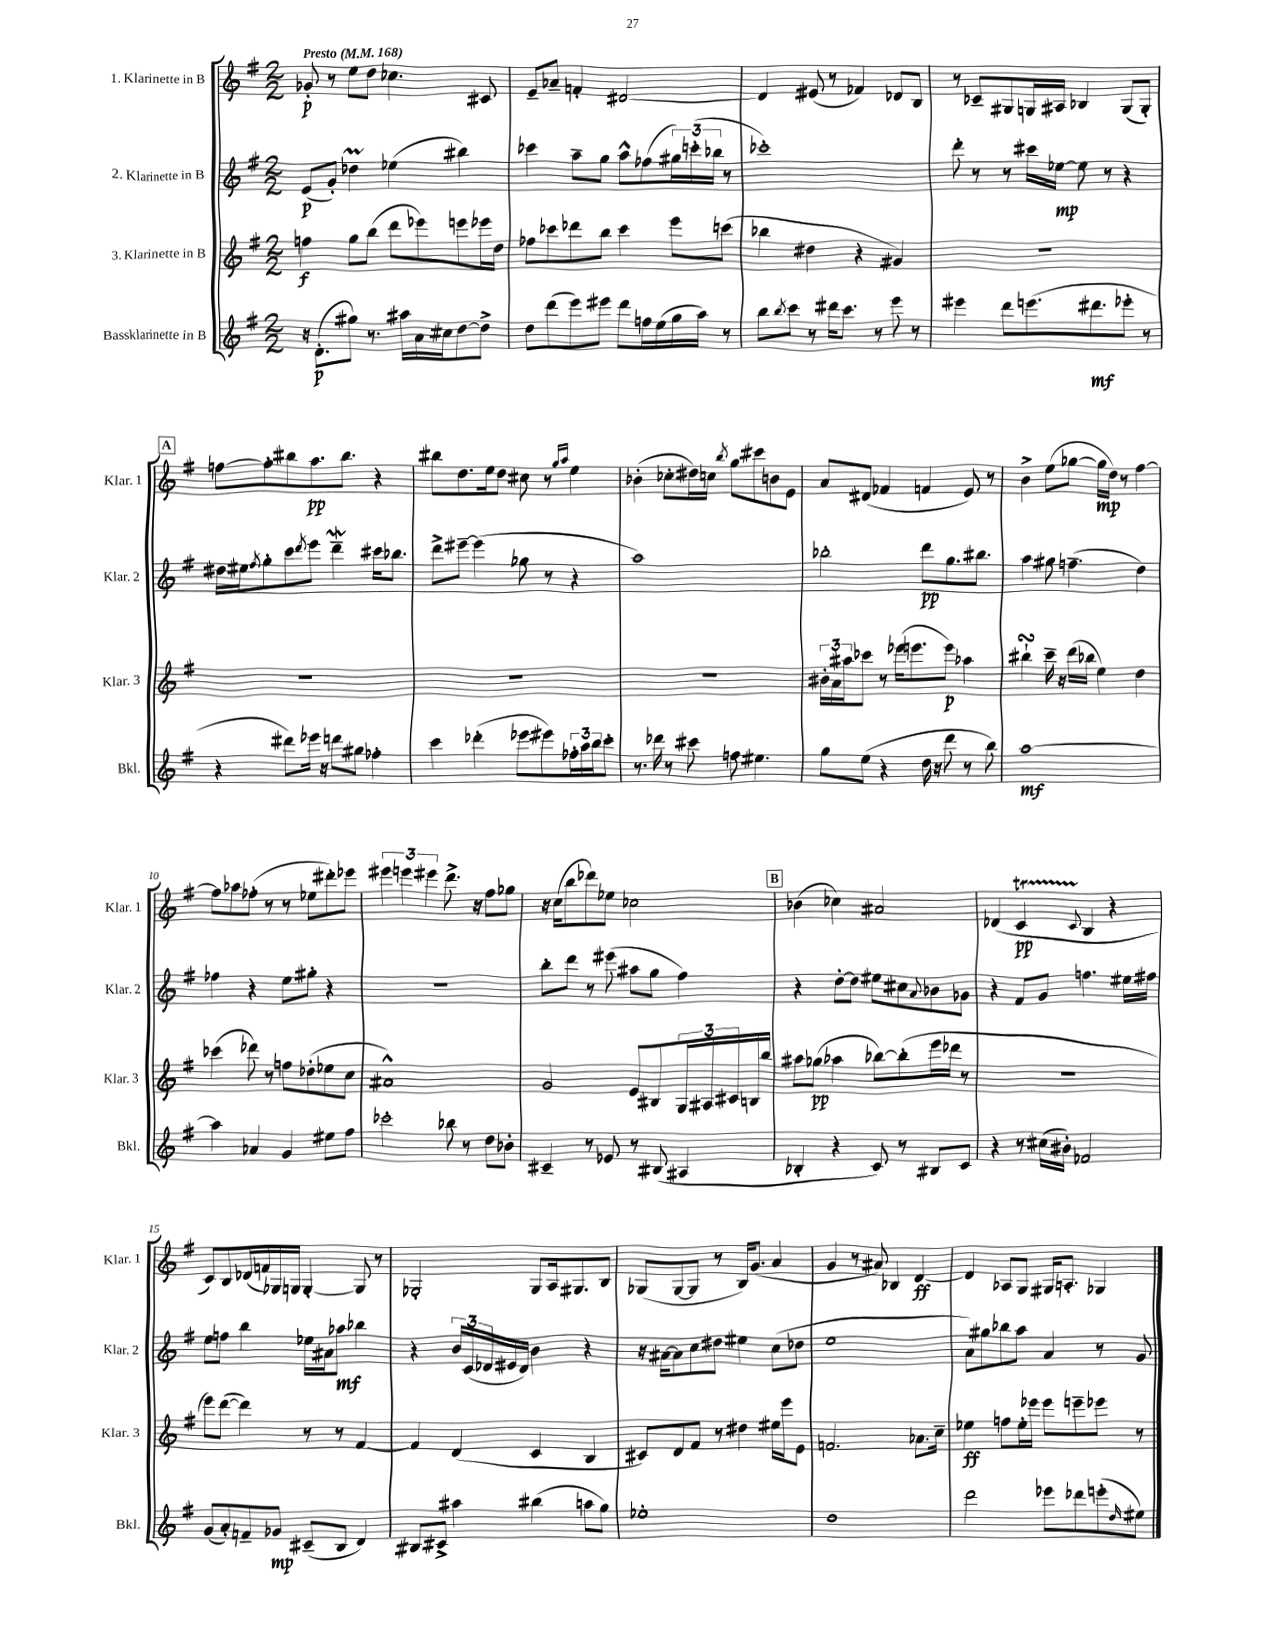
<<
\new StaffGroup <<
\new Staff = "s0" \with { instrumentName = "1. Klarinette in B" shortInstrumentName = "Klar. 1" } {
    \clef treble \key g \major \numericTimeSignature \time 2/2 \tempo "Presto" 4 = 168
    ges'8-.\p r8 e''8 d''8 ces''4. cis'8 |
    e'8-- aes'8-- f'4-. dis'2~ |
    dis'4 eis'8( r8 fes'4) des'8 b8 |
    r8 ces'8-- gis8 g16 ais16 bes4 g8( g8-.) |
    \mark \markup { \box "A" } f''8~ f''8-. bis''8 a''8.\pp bis''8. r4 |
    bis''8 d''8. e''16 d''8 cis''8 r8 \grace { g''16 a''16 } e''4 |
    bes'4-.( ces''8-. dis''16) c''16 \acciaccatura { b''8 } g''8 cis'''8 b'8 e'8 |
    a'8 dis'8( fes'4 f'4 e'8) r8 |
    b'4-> e''8( ges''8~ ges''16\mp d''16) r8 fis''4~ |
    fis''8 aes''8 fes''8-.( r8 r8 ees''8 dis'''8-.) ees'''8 |
    \tuplet 3/2 { eis'''4 e'''4 eis'''4 } d'''8.-> r16 fis''8 ges''8 |
    r16 c''16( b''8 des'''8) ees''8 ces''2 |
    \mark \markup { \box "B" } bes'4( ces''4) ais'2 |
    des'4( c'4\startTrillSpan\pp \appoggiatura { c'8 } b4\stopTrillSpan r4 |
    c'8) b8 des'16( f'16) ges16 g16 g4~-. g8 r8 |
    ges2-. ges8 a16 gis8. b8 |
    ges8( ges8~ ges8 r8 b16) g'8.( a'4 |
    g'4 r8 ais'8) bes4 d'4~\ff |
    d'4 aes8 g8 gis16 a8.-. ges4 \bar "|." |
}
\new Staff = "s1" \with { instrumentName = "2. Klarinette in B" shortInstrumentName = "Klar. 2" } {
    \clef treble \key g \major \numericTimeSignature \time 2/2
    e'8\p( g'8-.) des''4\prall ees''4( bis''4) |
    ces'''4 a''8-- g''8 a''8-^ fes''8( \tuplet 3/2 { gis''16) c'''16-.( bes''16 } r8 |
    ces'''1-.) |
    d'''8-. r8 r8 cis'''16 ees''16~\mp ees''8 r8 r4 |
    \mark \markup { \box "A" } dis''16 eis''16 \acciaccatura { fis''8 } g''8-. c'''8 \acciaccatura { d'''8 } e'''8 d'''4--\mordent cis'''16 bes''8. |
    d'''8-> eis'''8~-- eis'''4( ges''8 r8 r4 |
    a''1) |
    bes''2-. d'''8\pp g''8. bis''8. |
    a''4 gis''8 f''4.--( d''4) |
    fes''4 r4 e''8 gis''8-. r4 |
    R1 |
    b''8-. d'''8 r8 eis'''8( ais''8 g''8 fis''4) |
    \mark \markup { \box "B" } r4 d''8~-. d''8 eis''8 cis''8 \appoggiatura { a'8 } bes'8 ges'8 |
    r4 fis'8 g'8 f''4. eis''16 fis''16 |
    e''8 f''8 b''4 ees''16 ais'16 aes''8\mf bes''4 |
    r4 \tuplet 3/2 { b'16 c'16( des'16 } eis'16 des'16) b'4 r4 |
    r16 ais'16~ ais'8 c''8 dis''8 eis''4 c''8( des''8 |
    e''1 |
    a'8) gis''8 bes''8 a''8 a'4 r8 g'8 \bar "|." |
}
\new Staff = "s2" \with { instrumentName = "3. Klarinette in B" shortInstrumentName = "Klar. 3" } {
    \clef treble \key g \major \numericTimeSignature \time 2/2
    f''4\f g''8 b''8( d'''8 ees'''8) e'''8 ees'''16 d''16 |
    fes''8 ces'''8 des'''8 b''8 ces'''4 e'''8 c'''8( |
    bes''4 dis''4 r4 gis'4) |
    R1 |
    \mark \markup { \box "A" } R1 |
    R1 |
    R1 |
    \tuplet 3/2 { bis'16-. a'16 ais''16 } ces'''8 r8 ees'''16( e'''8. e'''8\p) aes''4 |
    bis''4-!\turn c'''16-- r16 d'''16( bes''16 e''4) d''4 |
    ces'''4( des'''8) r8 f''8 des''8-.( ees''8 c''8 |
    ais'1-^) |
    g'2 e'8 bis8 \tuplet 3/2 { g16 ais16 cis'16 } b16 b''16 |
    \mark \markup { \box "B" } ais''8 ges''8\pp( aes''4 bes''8~) bes''8-.( e'''16 des'''16 r8 |
    r1 |
    e'''8) d'''8~( d'''4) r8 r8 fis'4~ |
    fis'4 d'4( c'4 b4 |
    cis'8) d'8 fis'8 r8 dis''4 eis''16 e'''16 e'8 |
    f'2. aes'8. c''16-- |
    ees''4\ff f''8 ees''16-. ees'''16 ees'''8 e'''8-- ees'''8 r8 \bar "|." |
}
\new Staff = "s3" \with { instrumentName = "Bassklarinette in B" shortInstrumentName = "Bkl." } {
    \clef treble \key g \major \numericTimeSignature \time 2/2
    r16 d'8.-.\p( gis''8) r8. ais''16 a'16 cis''16 d''8~ d''8-> |
    d''8 d'''8( e'''8) eis'''8 d'''8 f''16 e''16( g''16 a''16) r8 |
    b''8 \acciaccatura { b''8 } c'''8 r8 dis'''16 c'''8. r8 e'''8 r8 |
    eis'''4 d'''8 e'''8.( dis'''8.\mf ees'''8-. r8 |
    \mark \markup { \box "A" } r4 dis'''8) ees'''16 r16 d'''8 gis''8 fes''4-. |
    c'''4 des'''4-.( ees'''8 eis'''8) \tuplet 3/2 { fes''16-. a''16 b''16 } c'''8-. |
    r8. des'''16 r8 cis'''8 f''8 eis''4. |
    g''8 e''8( r4 d''16 r16 d'''8 r8 b''8) |
    a''1~\mf |
    a''4 aes'4 g'4 eis''8 fis''8 |
    ces'''2-. bes''8 r8 d''8 bes'8-. |
    cis'4-- r8 ees'8 r8 bis8( ais4 |
    \mark \markup { \box "B" } bes4-. r4 c'8) r8 bis8 c'8 |
    r4 r8 cis''16( bis'16-.) fes'2 |
    g'8( a'8-.) f'8-- ges'8\mp cis'8--( b8 d'4) |
    bis8 cis'8-> ais''4 bis''4( a''8 g''8) |
    ees''1-. |
    d''1 |
    d'''2 ees'''8 des'''8 e'''8-.( \grace { d''16 } eis''8) \bar "|." |
}
>>
>>
